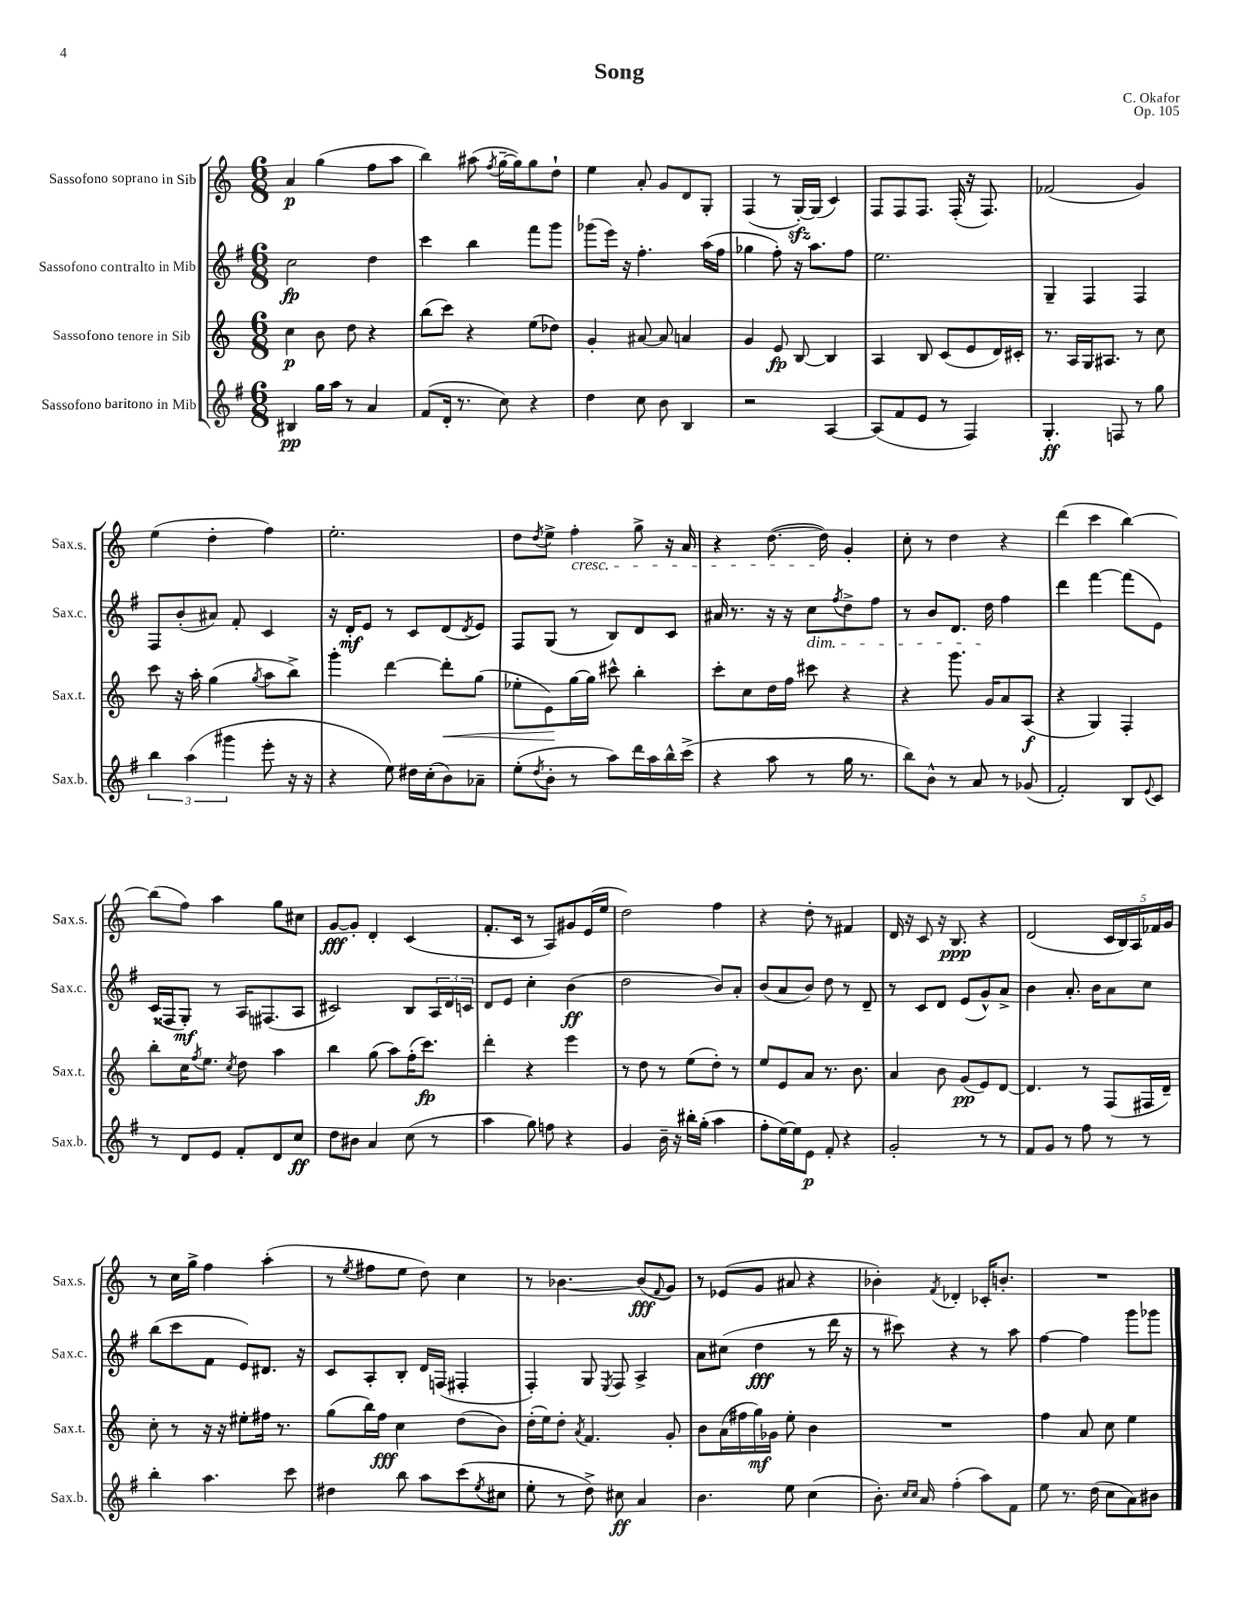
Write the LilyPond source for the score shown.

\header { title = "Song" composer = "C. Okafor" opus = "Op. 105" }
<<
\new StaffGroup <<
\new Staff = "s0" \with { instrumentName = "Sassofono soprano in Sib" shortInstrumentName = "Sax.s." } {
    \clef treble \key c \major \numericTimeSignature \time 6/8
    a'4\p g''4( f''8 a''8 |
    b''4) ais''8( \acciaccatura { f''8 } g''16~-- g''16) g''8 d''8-! |
    e''4 a'8-. g'8 d'8 g8-. |
    f4( r8 g16~-.\sfz) g16( c'4) |
    f8 f8 f8. f16-.( r16 f8.) |
    fes'2( g'4) |
    e''4( d''4-. f''4) |
    e''2.-. |
    d''8 \acciaccatura { d''8 } e''8-> f''4-.\cresc g''8-> r16 a'16 |
    r4 d''8.~( d''16\!) g'4-. |
    c''8-. r8 d''4 r4 |
    d'''4( c'''4 b''4~) |
    b''8( f''8) a''4 g''8 cis''8 |
    g'8~\fff g'8-. d'4-. c'4( |
    f'8.-. c'16 r8 a8) gis'8 e'16( e''16 |
    d''2) f''4 |
    r4 d''8-. r8 fis'4 |
    d'16 r16 c'8 r16 b8.\ppp r4 |
    d'2( \tuplet 5/4 { c'16 b16) a16 fes'16 g'16 } |
    r8 c''16 g''16-> f''4 a''4-.( |
    r8 \acciaccatura { e''8 } fis''8 e''8 d''8) c''4 |
    r8 bes'4.~ bes'8\fff( \appoggiatura { f'8 } g'8) |
    r8 ees'8( g'8 ais'8 r4 |
    bes'4-.) \acciaccatura { f'8 } des'4-. ces'16-. b'8.-. |
    R2. \bar "|." |
}
\new Staff = "s1" \with { instrumentName = "Sassofono contralto in Mib" shortInstrumentName = "Sax.c." } {
    \clef treble \key g \major \numericTimeSignature \time 6/8
    c''2\fp d''4 |
    c'''4 b''4 fis'''8 g'''8 |
    ges'''8( e'''16) r16 fis''4.-. a''16( fis''16 |
    ges''4 fis''8-.) r16 a''8. fis''8 |
    e''2. |
    g4-- fis4 fis4 |
    fis8 b'8-.( ais'8) fis'8-. c'4 |
    r16 d'16-.\mf e'8 r8 c'8 d'8( \acciaccatura { d'8 } e'8) |
    fis8 g8( r8 b8) d'8 c'8 |
    ais'16 r8. r16 r16 c''8\dim \acciaccatura { fis''8 } d''8-> fis''8 |
    r8 b'8 d'8. d''16\! fis''4 |
    d'''4 fis'''4~ fis'''8( e'8) |
    c'16( fisis16 g8-.\mf) r8 a16 fis8.( a8 |
    cis'2) b8 \tuplet 3/2 { a16 d'16 c'16 } |
    d'8 e'8 c''4-. b'4\ff( |
    d''2 b'8) a'8-. |
    b'8( a'8 b'8) d''8 r8 d'8-- |
    r8 c'8 d'8 e'8( g'8-^) a'8-> |
    b'4 a'8.-. b'16 a'8 c''8 |
    b''8( c'''8 fis'8 e'8) dis'8. r16 |
    c'8 a8-. b8-. d'16 f16( fis4-. |
    fis4-.) g8 \acciaccatura { e8 } fis8 a4-> |
    a'8 cis''8( d''4\fff r8 d'''16 r16 |
    r8 cis'''8) r4 r8 a''8 |
    fis''4~ fis''4 g'''8 ges'''8 \bar "|." |
}
\new Staff = "s2" \with { instrumentName = "Sassofono tenore in Sib" shortInstrumentName = "Sax.t." } {
    \clef treble \key c \major \numericTimeSignature \time 6/8
    c''4\p b'8 d''8 r4 |
    b''8( c'''8) r4 e''8( des''8) |
    g'4-. ais'8~ ais'8 a'4 |
    g'4 e'8\fp b8~ b4 |
    a4 b8 c'8( e'8 d'16) cis'16-. |
    r8. a16 g16 ais8. r8 c''8 |
    c'''8 r16 a''16-. g''4( \acciaccatura { g''8 } a''8 b''8->) |
    g'''4-. d'''4~ d'''8-.\< g''8( |
    ees''8-. e'8\!) g''16~ g''16 cis'''8-^ b''4-. |
    c'''8-. c''8 d''16 f''16 cis'''8 r4 |
    r4 g'''8. g'16 a'8 a8\f( |
    r4 g4) f4-. |
    b''8-. c''16 \acciaccatura { f''8 } e''8. \acciaccatura { c''8 } d''8 a''4 |
    b''4 g''8( a''8) f''16-.( c'''8.\fp) |
    d'''4-. r4 e'''4 |
    r8 d''8 r8 e''8( d''8-.) r8 |
    e''8 e'8 a'8 r8. b'8. |
    a'4 b'8 g'8\pp( e'8) d'8~ |
    d'4. r8 f8( fis16 d'16--) |
    c''8-. r8 r16 r16 eis''8-. fis''16 r8. |
    g''8( b''16) f''16\fff c''4 d''8( b'8) |
    d''16-.( e''16) d''8-. \acciaccatura { a'8 } f'4. g'8-. |
    b'8 a'16( fis''16 g''16\mf) ges'16 e''8-. b'4 |
    R2. |
    f''4 a'8 c''8 e''4 \bar "|." |
}
\new Staff = "s3" \with { instrumentName = "Sassofono baritono in Mib" shortInstrumentName = "Sax.b." } {
    \clef treble \key g \major \numericTimeSignature \time 6/8
    bis4\pp g''16 a''16 r8 a'4 |
    fis'8( d'16-. r8. c''8) r4 |
    d''4 c''8 b'8 b4 |
    r2 a4~ |
    a8( fis'8 e'8 r8 fis4) |
    g4.-.\ff f8 r8 g''8 |
    \tuplet 3/2 { b''4 a''4( gis'''4 } e'''8-. r16 r16 |
    r4 e''8) dis''16 c''16-.( b'8) aes'8-- |
    e''8-.( \acciaccatura { d''8 } b'8-. r8 a''8) d'''16 a''16 b''16-^ c'''16->( |
    r4 a''8 r8 g''16 r8. |
    b''8) b'8-^ r8 a'8 r8 ges'8( |
    fis'2-.) b8 \appoggiatura { e'8 } c'8 |
    r8 d'8 e'8 fis'8-. d'8 c''8\ff |
    d''8 bis'8 a'4 c''8( r8 |
    a''4 g''8) f''8 r4 |
    g'4 b'16-- r16 bis''16-. g''16-.( a''4 |
    fis''8-. e''16~) e''16 e'8\p fis'8-. r4 |
    g'2-. r8 r8 |
    fis'8 g'8 r8 fis''8 r8 r8 |
    b''4-. a''4. c'''8 |
    dis''4 b''8 a''8 c'''8( \acciaccatura { e''8 } cis''8 |
    e''8-. r8 d''8->) cis''8\ff a'4 |
    b'4. e''8 c''4( |
    b'8.-.) \grace { c''16 c''16 } a'16 fis''4-.( a''8) fis'8 |
    e''8 r8. d''16( c''8 a'8) bis'8 \bar "|." |
}
>>
>>
\layout { \context { \Score \remove "Bar_number_engraver" } }
